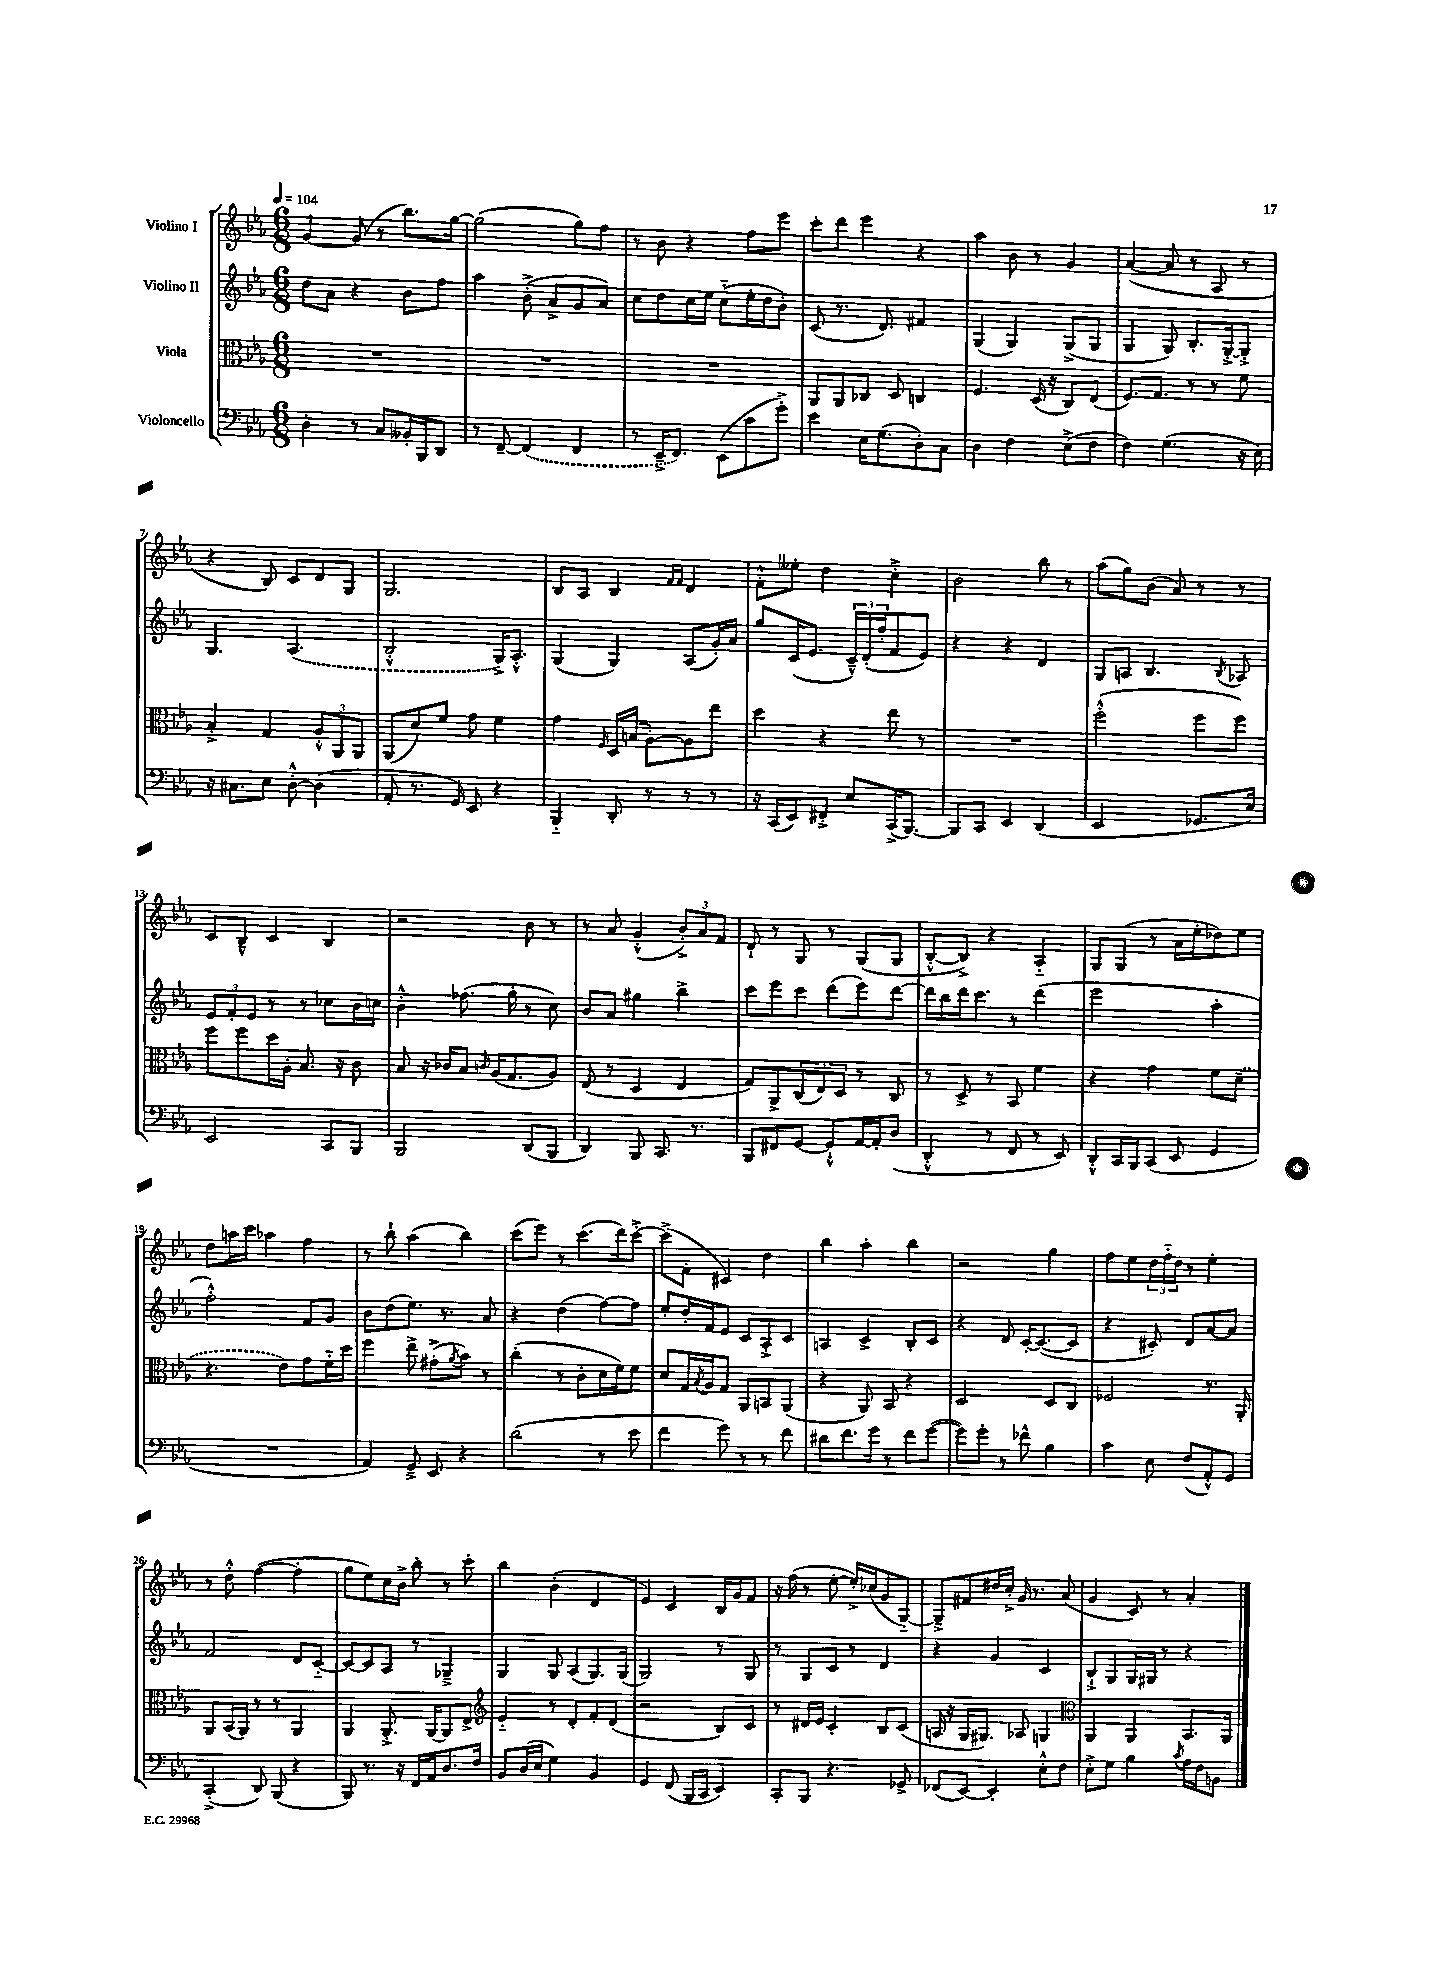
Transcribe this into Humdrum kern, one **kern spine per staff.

**kern	**kern	**kern	**kern
*staff4	*staff3	*staff2	*staff1
*clefF4	*clefC3	*clefG2	*clefG2
*k[b-e-a-]	*k[b-e-a-]	*k[b-e-a-]	*k[b-e-a-]
*M6/8	*M6/8	*M6/8	*M6/8
*MM104	*MM104	*MM104	*MM104
4D'	2.r	8dd	[4g
.	.	8a-	.
8r	.	4r	(8g]
8C	.	.	8r
16BB--'	.	8b-	8.bb-)
16BBB-	.	.	.
8DD	.	8ff	.
.	.	.	[16gg
=	=	=	=
8r	2.r	4aa-	(2gg]
[8FF~	.	.	.
(4FF]	.	(8b-'^	.
.	.	8a-^	.
4FF	.	8g	8gg)
.	.	8a-)	8ff
=	=	=	=
8r	2.r	8cc	8r
16EE-~^	.	8dd	8b-
8.FF)	.	.	.
.	.	16cc	4r
.	.	16ee-	.
(8EE-	.	(8cc'~	.
8c	.	16ee-'	8ff
.	.	16dd	.
8g'^)	.	8b-')	8eee-
=	=	=	=
4e-	8AA-	(8c	8ccc'
.	8AA-	8.r	8ddd
16E-	8C-	.	4eee-
(8.G	.	8.d)	.
.	8D	.	.
8D')	4C	4f#	4r
8C	.	.	.
=	=	=	=
4D	4.F	(4G	4aa-
4F	.	4G)	8b-
.	(16D	.	8r
.	16r	.	.
(8E-^	8C)	(8G^	4g
8F	(8E-	8G	.
=	=	=	=
4F)	8.F)	4G	([4a-
.	8.G	.	.
(4.G	.	8G)	8a-]
.	8r	8.B-'	8r
.	8r	.	8A-
.	.	[16G'^	.
16r	8f	8G'^]	8r
16E-)	.	.	.
=	=	=	=
16r	4B-'^	4.G	4r
8.C#	.	.	.
8E-	4G	.	8B-)
[8D'^^	.	(4.A-	8c
(4D]	12A-'^^	.	8d
.	12AA-	.	.
.	.	.	8G
.	12AA-	.	.
=	=	=	=
8AA-'	(8AA-	2B-'^^	2.G
8.r	8d)	.	.
.	8f	.	.
16GG)	.	.	.
8EE-	8g	.	.
4r	4f	16G^)	.
.	.	8.A-'^^	.
=	=	=	=
4BBB-'~	4g	(4G	8B-
.	.	.	8A-
.	16qqF	.	.
8DD'	16D	4G)	4B-
.	(16B	.	.
8r	[8A-')	.	.
.	.	.	16qqf
.	.	.	16qqf
8r	8A-]	(8A-	4d
8r	8ee-	16g')	.
.	.	16a-	.
=	=	=	=
16r	4dd	8gg	8f'^^
(16CC	.	.	.
8EE-)	.	(16c	8ee--'
.	.	8.e-	.
8FF#'^	4r	.	4dd
8E-	.	24c~^^)	.
.	.	(24d'	.
.	.	24ff'	.
(16CC^	8ee-	8f	4cc'^
[8.BBB-)	.	.	.
.	8r	8e-)	.
=	=	=	=
8BBB-]	2.r	4r	2b-
8CC	.	.	.
4EE-	.	4r	.
(4DD	.	4d	8bb-
.	.	.	8r
=	=	=	=
2EE-	(2ff'^^	8G	(8aa-
.	.	8A	8gg)
.	.	4.B-	(8b-
.	.	.	8a-)
8.GG-	8ff	.	8r
.	.	8qB-	.
.	8ff)	8A-	8r
16E-)	.	.	.
=	=	=	=
2EE-	8ff	12e-	8c
.	.	12f'	.
.	8ff	.	8B-~^^
.	.	12e-	.
.	16dd	8r	4c
.	16A-'	.	.
.	8.B-	8r	.
8CC	.	8cc-	4B-
.	16r	.	.
8BBB-	8c	16b-	.
.	.	16cc	.
=	=	=	=
2BBB-	8B-	4b-'^^	2r
.	16r	.	.
.	16c-	.	.
.	8B-	(8.ff-	.
.	16qqc	.	.
.	(16A-	.	.
.	8.G	16gg'	.
(8DD	.	8r	8b-
8BBB-	8A-)	8cc)	8r
=	=	=	=
4DD)	(8E-	8b-	8r
.	8r	8a-	8a-
8BBB-	4D	4gg#	(4g'^^
8.CC	.	.	.
.	4E-	4bb-^	12b-'^)
8.r	.	.	.
.	.	.	12a-
.	.	.	12f
=	=	=	=
8BBB-	8G)	8ccc	8d`
8FF#	8AA-^	8eee-	8r
[8GG	(12C	8ccc	8G
.	12E-)	.	.
8GG`^^]	.	(8ddd	8r
.	12D	.	.
[16AA-	8r	8eee-)	(8G
16AA-']	.	.	.
(8D	8C	[8ddd	8G
=	=	=	=
4DD'^^	8r	16ddd]	[8B-'^^
.	.	16bb-	.
.	8D^	16ddd	8B-^])
.	.	8.ccc	.
8r	8r	.	4r
8FF	8BB-	8r	.
8r	4f	(4ddd	4A-'~
8EE-)	.	.	.
=	=	=	=
8DD'^^	4r	2eee-	8G
16CC	.	.	(8G
16BBB-	.	.	.
(8CC	4g	.	8r
8EE-	.	.	16a-
.	.	.	16ee-'
4GG	8f	4aa-'	8dd-)
.	(8d~	.	8ee-
=	=	=	=
2.r	4.r	2ff'^^)	8dd
.	.	.	16aa
.	.	.	16ccc
.	.	.	4aa-
.	8e-)	.	.
.	8g	8f	4ff
.	16f'~	8g	.
.	16dd	.	.
=	=	=	=
4AA-)	4ff	8b-	8r
.	.	(8dd	8bb-`
8GG~^	8ee-^	8.ee-)	(4aa-
8EE-	(8g#'^	.	.
.	.	8.r	.
.	8qa-	.	.
4r	8b-)	.	4bb-)
.	8r	8a-	.
=	=	=	=
(2d	(4cc'	4r	(8ccc
.	.	.	8eee-)
.	8r	(4dd	8r
.	8c'	.	(8.ccc
8r	16d	[8ff)	.
.	16f)	.	16ddd)
8e-	8f	8ff]	[8ccc'^
=	=	=	=
4f	8d	8ee-'	(8ccc^]
.	16G	16dd'	8f'
.	8qB-	.	.
.	16A-	16f	.
8g)	8G	8e-	4c#)
8r	8AA-	8c	.
8r	8BB	8A-'^	4dd
8f	(8AA-	8c	.
=	=	=	=
8d#	4r	4A	4bb-
8.f	.	.	.
.	8AA-)	4c^	4aa-'
16g	.	.	.
8r	8BB-	.	.
8f	4r	8B-'	4bb-
([8g	.	8c	.
=	=	=	=
8g])	2D	4r	2r
8g'	.	.	.
8r	.	8d	.
8f-^^	.	[16c'	.
.	.	(8.c_	.
4B-	8D	.	4gg
.	8C	8c]	.
=	=	=	=
4c	2F-	4r	8ff
.	.	.	8ee-
8E-	.	8c#')	24dd
.	.	.	24ff'~
.	.	.	24dd
(8F	.	8d	8r
8AA-'^^)	8.r	[8a-	4ee-'
8GG	.	8a-]	.
.	16AA-'	.	.
=	=	=	=
(4CC'^	8AA-	2f	8r
.	(16BB-	.	8dd'^^
.	16AA-)	.	.
8DD)	8r	.	([4ff
(8BBB-	8r	.	.
4r	4AA-	8d	4ff']
.	.	[8c'~	.
=	=	=	=
8BBB-)	4AA-	8c_	8gg
8.r	.	8c]	8ee-)
.	8.AA-'^	8A-	16cc
16r	.	.	16b-^
16FF	.	8r	8bb-'
16AA-	[16AA-	.	.
8.D	8AA-]	4G-~^	8r
.	8E-^	.	8ccc'
16F	.	.	.
=	=	=	=
*	*clefG2	*	*
8BB-	4e-'~	4G	4bb-
(16D	.	.	.
16E-	.	.	.
4G)	8r	8G	(4b-'
.	8d'	(8A-	.
4BB-	8f'	8.G)	4d
.	(8d	.	.
.	.	(16G	.
=	=	=	=
4GG	2r	2G)	4e-)
(8FF	.	.	4c
16BBB-	.	.	.
16CC	.	.	.
4EE-)	8B-)	8r	16B-
.	.	.	16g
.	8c	8G	8f
=	=	=	=
8CC'	8r	8r	16r
.	.	.	(16ff
8BBB-	16d#	8G	8r
.	16e-	.	.
4.r	4c'	8c	[8ee-'
.	.	8r	16ee-'^])
.	.	.	(16cc-
.	8B-	4d	8g
8GG-^	(8c	.	[8G'~)
=	=	=	=
(8FF-	16A	4r	8G~^]
.	16r	.	.
[8EE-)	16G	.	8f#
.	8.G#)	.	.
4EE-']	.	4g	16dd#
.	.	.	16cc'^
.	8A-	.	16g
.	.	.	8.r
8E-'^^	4G	4c	.
8F	.	.	(8a-
=	=	=	=
*	*clefC3	*	*
8E-'^	4AA-	8B-`^	4g
8G	.	8G	.
4B-	4AA-	16G	8c)
.	.	16G#	.
.	.	8r	8r
8qc	.	.	.
16A-	8.BB-	4r	4a-'
16F	.	.	.
8BB	.	.	.
.	16AA-	.	.
==	==	==	==
*-	*-	*-	*-
